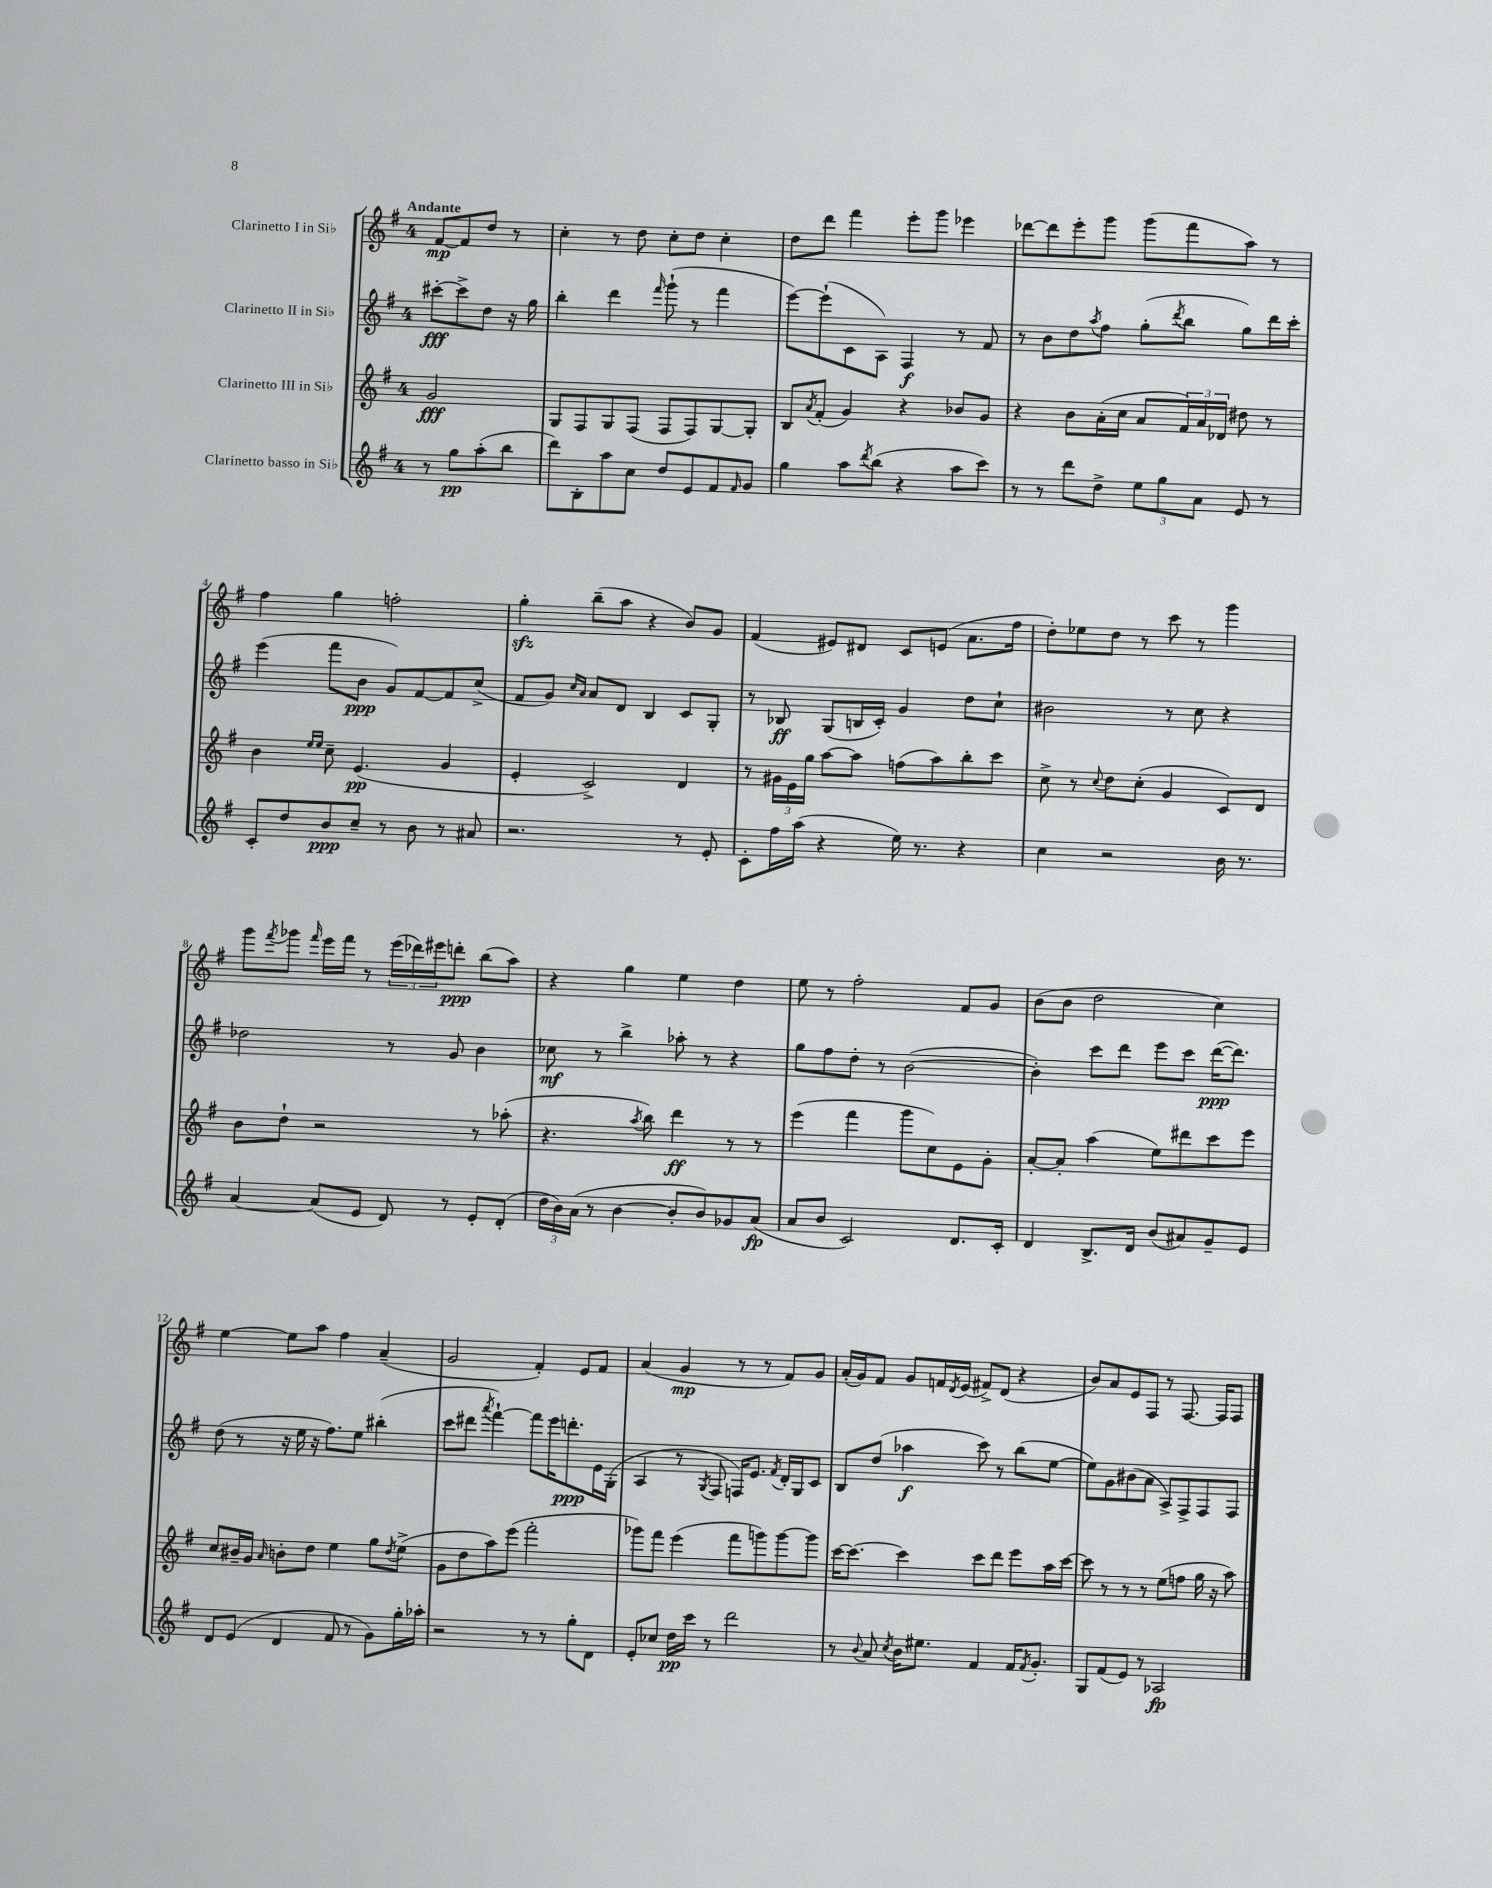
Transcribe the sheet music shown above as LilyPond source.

<<
\new StaffGroup <<
\new Staff = "s0" \with { instrumentName = "Clarinetto I in Sib" } {
    \clef treble \key g \major \once \override Staff.TimeSignature.style = #'single-digit \time 4/4 \partial 2 \tempo "Andante"
    fis'8~\mp fis'8 d''8 r8 |
    c''4-. r8 d''8 c''8-. d''8 c''4-. |
    d''8 d'''8 fis'''4 e'''8-. g'''8 ees'''4 |
    des'''8~ des'''8 e'''8-. g'''8 g'''8( fis'''8 a''8) r8 |
    fis''4 g''4 f''2-. |
    g''4-.\sfz b''8--( a''8 r4 b'8) g'8 |
    fis'4( eis'8) dis'8 c'8 e'8( a'8. fis''16 |
    d''8-.) ees''8 d''8 r8 c'''8 r8 g'''4 |
    g'''8 \acciaccatura { fis'''8 } ges'''8 \grace { fis'''16 } e'''16 fis'''16 r8 \tuplet 3/2 { e'''16( des'''16) eis'''16 } d'''8-.\ppp b''8( a''8) |
    r4 g''4 e''4 d''4 |
    e''8 r8 fis''2-. fis'8 g'8 |
    b'8( b'8 d''2 c''4) |
    e''4~ e''8 a''8 fis''4 a'4--( |
    g'2 fis'4-.) e'8 fis'8 |
    a'4( g'4\mp r8 r8 fis'8) g'8 |
    a'16-.( g'16) fis'8 g'8 f'16 \acciaccatura { d'8 } e'16( fis'8->) d'8( r4 |
    b'8) a'8 e'8 fis8 r8 fis8.~ fis16 fis8 \bar "|." |
}
\new Staff = "s1" \with { instrumentName = "Clarinetto II in Sib" } {
    \clef treble \key g \major \once \override Staff.TimeSignature.style = #'single-digit \time 4/4 \partial 2
    cis'''8~-.\fff cis'''8-> d''8 r16 g''16 |
    b''4-. d'''4 \grace { fis'''16 } g'''8-!( r8 fis'''4 |
    e'''8~) e'''8-!( c'8 a8) fis4\f r8 fis'8 |
    r8 b'8 d''8 \acciaccatura { a''8 } fis''8 g''8-.( \acciaccatura { d'''8 } b''8 g''8) d'''16 c'''16-. |
    e'''4( fis'''8 b'8\ppp g'8) fis'8~ fis'8 c''8->( |
    fis'8 g'8) \grace { c''16 a'16 } a'8 d'8 b4 c'8 g8-. |
    r8 bes8\ff g8( b16 c'16-.) g'4 d''8 c''8-! |
    bis'2 r8 c''8 r4 |
    des''2 r8 g'8 b'4 |
    ces''8\mf r8 b''4-> aes''8-. r8 r4 |
    g''8 fis''8 d''8-. r8 b'2~( |
    b'4-.) c'''8 d'''8 e'''8 c'''8 d'''16~\ppp( d'''8.) |
    d''8( r8 r16 e''16 r16 fis''8.) e''8 bis''4-.( |
    c'''8 dis'''8 \acciaccatura { a'''8 } fis'''4~-!) fis'''8 e'''16 d'''8.-.\ppp e'16 g16-.( |
    a4 r8 \acciaccatura { g8 } fis8 f16) e'8. \acciaccatura { fis'8 } d'16-. g16 c'8 |
    b8 d''8( aes''4\f c'''8) r8 b''8( e''8~ |
    e''8) g'8 bis'8( a'8 a8->) fis8-> fis8 fis8 \bar "|." |
}
\new Staff = "s2" \with { instrumentName = "Clarinetto III in Sib" } {
    \clef treble \key g \major \once \override Staff.TimeSignature.style = #'single-digit \time 4/4 \partial 2
    g'2\fff |
    g8 fis8 g8 fis8( fis8 fis8) g8~ g8-. |
    b8 \acciaccatura { a'8 } fis'8-.( g'4) r4 bes'8 g'8 |
    r4 b'8 a'16-.( c''16 a'8 \tuplet 3/2 { fis'16) a'16 des'16 } dis''8 r8 |
    b'4 \grace { e''16 e''16 } c''8-- e'4.\pp( g'4 |
    e'4-. c'2->) d'4 |
    r8 \tuplet 3/2 { gis'16 e'16 g''16 } a''8~ a''8 f''8( a''8) b''8-. c'''8 |
    c''8-> r8 \appoggiatura { c''8 } d''8 c''8-.( g'4 c'8) d'8 |
    b'8 d''8-! r2 r8 aes''8-.( |
    r4. \acciaccatura { a''8 } b''8) d'''4\ff r8 r8 |
    e'''4( fis'''4 g'''8 c''8) e'8 g'8-. |
    a'8~-. a'8-. a''4( e''8) dis'''8 c'''8 e'''8 |
    c''8 bis'16-- g'16 \grace { a'16 } b'8-. d''8 e''4 g''8 \acciaccatura { d''8 } e''8->( |
    g'8 d''8 a''8) e'''8( fis'''2-. |
    ges'''8) fis'''8 e'''4( fis'''8 g'''8) g'''8~ g'''8 |
    c'''16~ c'''8.~ c'''4 c'''8 d'''8 e'''8 a''16 c'''16~ |
    c'''8 r8 r8 r8 e''8( f''8 g''16 r16 a''8) \bar "|." |
}
\new Staff = "s3" \with { instrumentName = "Clarinetto basso in Sib" } {
    \clef treble \key g \major \once \override Staff.TimeSignature.style = #'single-digit \time 4/4 \partial 2
    r8 g''8\pp a''8-.( b''8 |
    d'''8) b8-. a''8 c''8 d''8 e'8 fis'8 \grace { fis'16 } g'8 |
    g''4 a''8 \acciaccatura { d'''8 } b''8( r4 a''8 c'''8) |
    r8 r8 d'''8 d''8-> \tuplet 3/2 { e''8 g''8 a'8 } e'8 r8 |
    c'8-. d''8 b'8\ppp c''8-- r8 b'8 r8 ais'8 |
    r2. r8 e'8-. |
    c'8-. fis''16 a''16( r4 e''16) r8. r4 |
    c''4 r2 b'16 r8. |
    a'4~ a'8( e'8 d'8) r8 e'8-. d'8-.( |
    \tuplet 3/2 { d''16 b'16) a'16( } r8 b'4~ b'8-. b'8) ges'8 a'8\fp( |
    a'8 b'8 c'2) d'8. c'16-. |
    d'4 b8.-> d'16 b'8( ais'8) g'8-- e'8 |
    d'8 e'8( d'4 fis'8 r8 g'8) g''16-. aes''16-. |
    r2 r8 r8 g''8-. d'8 |
    e'8-. ces''8 d''16\pp c'''16 r8 d'''2 |
    r8 \appoggiatura { b'8 } a'8 \acciaccatura { c''8 } b'16 eis''8. fis'4 fis'16 \acciaccatura { fis'8 } g'8.-. |
    g8 fis'8( e'8) r8 aes2\fp \bar "|." |
}
>>
>>
